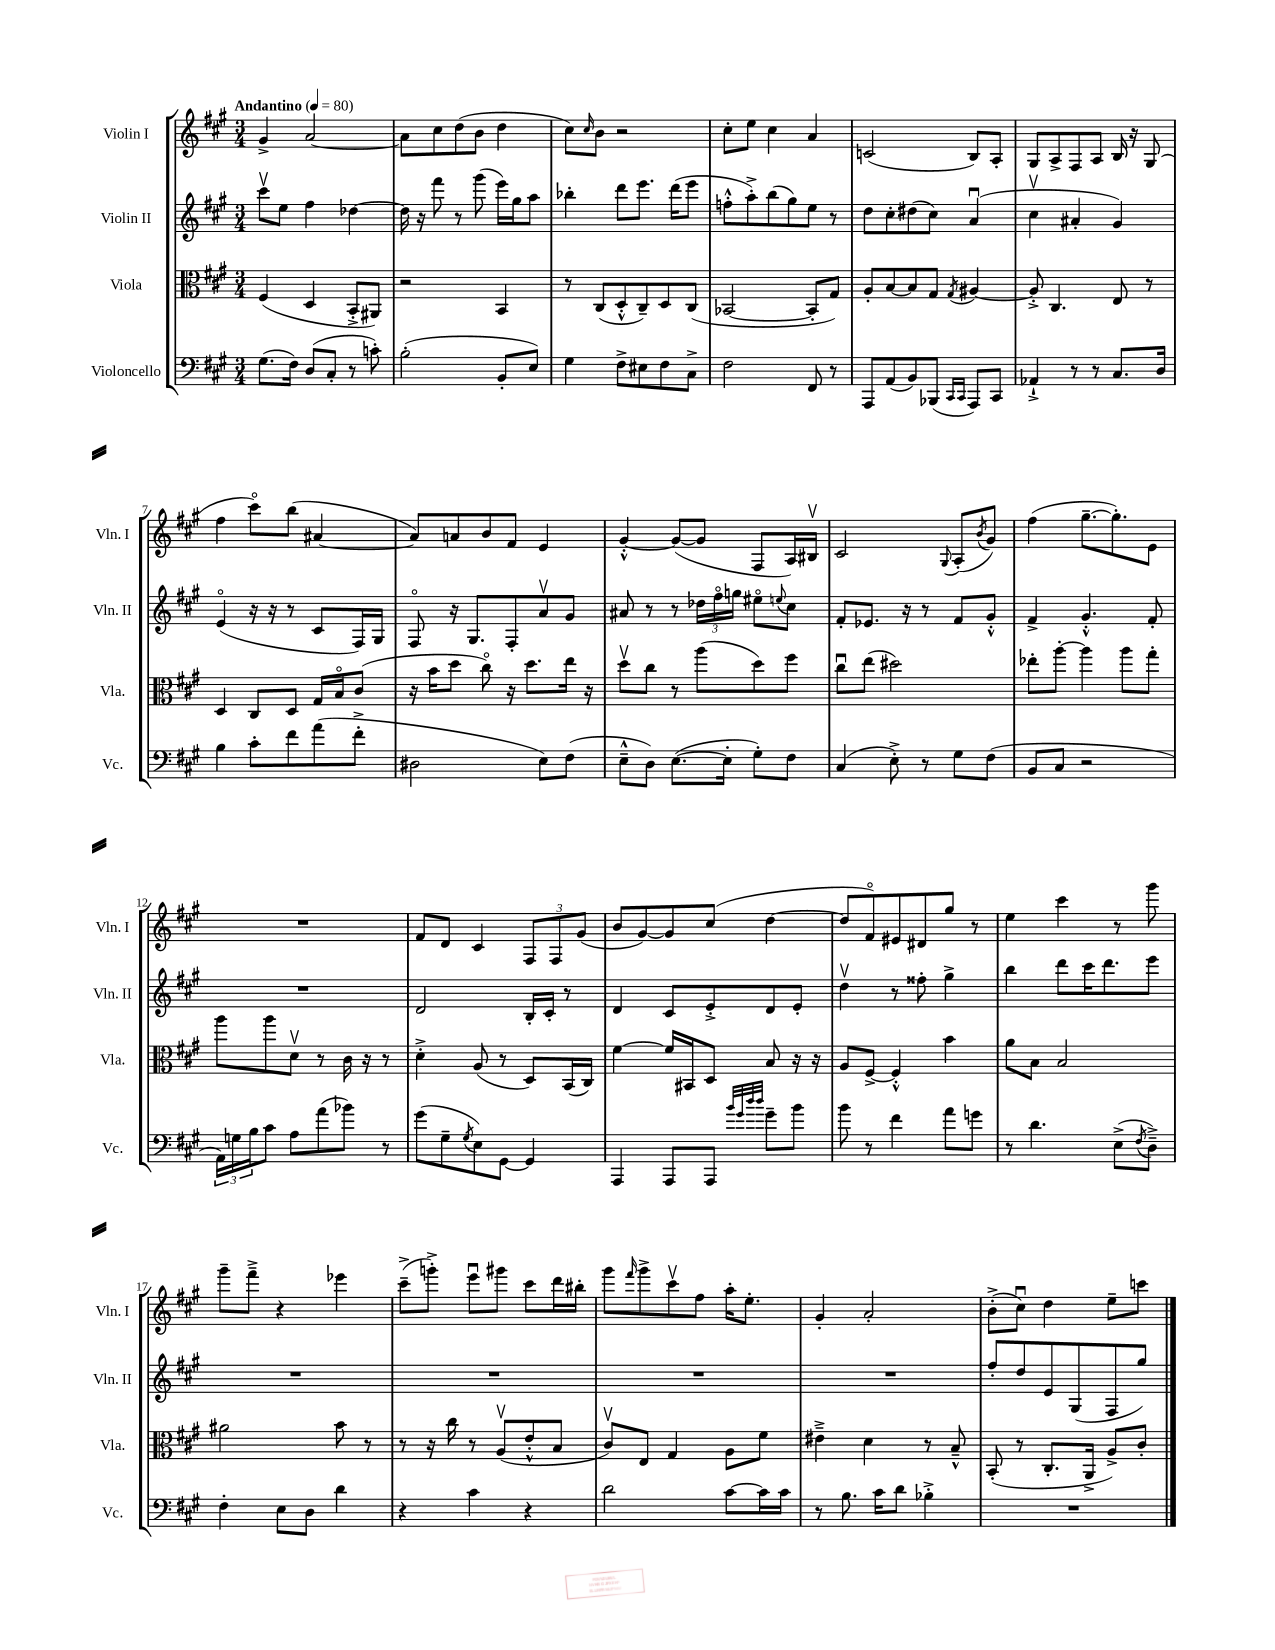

**kern	**kern	**kern	**kern
*part4	*part3	*part2	*part1
*staff4	*staff3	*staff2	*staff1
*I"Violoncello	*I"Viola	*I"Violin II	*I"Violin I
*I'Vc.	*I'Vla.	*I'Vln. II	*I'Vln. I
*clefF4	*clefC3	*clefG2	*clefG2
*k[f#c#g#]	*k[f#c#g#]	*k[f#c#g#]	*k[f#c#g#]
*M3/4	*M3/4	*M3/4	*M3/4
*MM80	*MM80	*MM80	*MM80
=1	=1	=1	=1
!	!	!	!LO:TX:a:B:t=Andantino
(8.G#\L	(4F#/	8ccc#v\L	4g#^/
.	.	8ee\J	.
16F#\Jk)	.	.	.
(8D/L	4D/	4ff#\	[2a/
8C#'/J	.	.	.
8r	8BB'^/L	[4dd-X\	.
8cn'\)	8AA#X/J)	.	.
=2	=2	=2	=2
(2B'\	2r	16dd-\]	8a\L]
.	.	16r	.
.	.	8fff#\	8cc#\
.	.	8r	(8dd\
.	.	(8ggg#\	8b\J
8BB'/L	4BB/	16eee\LL)	4dd\
.	.	16gg#\J	.
8E/J)	.	8aa\J	.
=3	=3	=3	=3
4G#\	8r	4bb-X'\	8cc#\L)
.	.	.	16qqcc#/
.	(8C#/L	.	8b\J
8F#^\L	8D'^^/	8ddd\L	2r
8E#X\	8C#~/)	8.eee\J	.
8F#\	8D/	.	.
.	.	(16ddd\KL	.
8C#^\J	(8C#/J	8eee\J	.
=4	=4	=4	=4
2F#\	[2BB-X/	8ffn'^^\L	8cc#'\L
.	.	8aa'^\)	8ee\J
.	.	(8bb\	4cc#\
.	.	8gg#\)	.
8FF#/	8BB-'/L]	8ee\J	4a/
8r	8G#/J)	8r	.
=5	=5	=5	=5
8AAA/L	8A'/L	8dd\L	(2cn/
(8AA/	[8B/	8cc#'\	.
8BB/)	8B/]	(8dd#X\	.
(8BBB-X/J	8G#/J	8cc#\J)	.
16qqCC#/LL	.	.	.
16qqCC#/JJ	8qG#/	.	.
8AAA/L)	[4A#X/	(4au/	8B/L)
8CC#/J	.	.	8A'/J
=6	=6	=6	=6
4AA-X`^/	8A#'^/]	4cc#v\	8G#/L
.	4.C#/	.	8A^/
8r	.	4a#X'/	8F#/
8r	.	.	8A/J
8.C#/L	8E/	4g#/)	16B/
.	.	.	16r
.	8r	.	(8G#/
16D/Jk	.	.	.
!!LO:LB:g=z
=7	=7	=7	=7
4B\	4D/	(4e/	4ff#\
8c#'\L	8C#/L	16r	8ccc#\L)
.	.	16r	.
8f#\	8D/J	8r	(8bb\J
(8a\	16G#/LL	8c#/L	[4a#X/
.	16B/J	.	.
8f#'^\J	(8c#/J	16F#/L)	.
.	.	16G#/JJ	.
=8	=8	=8	=8
2D#X\	16r	8F#/	8a#/L])
.	16b\KL	.	.
.	8dd\J	16r	8an/
.	.	8.G#/L	.
.	8cc#\)	.	8b/
.	16r	8F#'/	8f#/J
.	8.dd\L	.	.
8E\L)	.	8av/	4e/
(8F#\J	16ee\Jk	8g#/J	.
.	16r	.	.
=9	=9	=9	=9
8E~^^\L	8ddv\L	8a#X/	[4g#'^^/
8D\J)	8cc#\J	8r	.
([8.E\L	8r	8r	(8g#/L_
.	(8aa\L	24dd-X\LL	8g#/J]
.	.	24ff#\	.
16E'\Jk]	.	.	.
.	.	24ggn\JJ	.
8G#'\L)	8dd\)	8ee#X\L	8F#/L
.	.	8qqeen/	.
8F#\J	8ff#\J	8cc#\J	16A/L)
.	.	.	16B#Xv/JJ
=10	=10	=10	=10
(4C#/	8cc#u\L	8f#'/L	2c#/
.	(8ee\J	8.e-X/J	.
8E'^\)	2dd#X\)	.	.
.	.	16r	.
8r	.	8r	.
.	.	.	8qqG#/
8G#\L	.	8f#/L	(8A'/L
.	.	.	8qb/
(8F#\J	.	8g#'^^/J	8g#/J)
=11	=11	=11	=11
8BB/L	8ee-X'\L	4f#^/	(4ff#\
8C#/J	[8aa'\J	.	.
2r	4aa\]	4.g#'^^/	[8.gg#~\L
.	.	.	8.gg#'\])
.	8aa\L	.	.
.	8gg#'\J	8f#'/	8e\J
!!LO:LB:g=z
=12	=12	=12	=12
24AA\LL)	8aa\L	2.r	2.r
24Gn\	.	.	.
24B\J	.	.	.
8c#\J	8aa\	.	.
8A\L	8dv\J	.	.
(8a\	8r	.	.
8b-X\J)	16c#\	.	.
.	16r	.	.
8r	8r	.	.
=13	=13	=13	=13
(8g#\L	4d'^\	2d/	8f#/L
8G#~\	.	.	8d/J
8qG#/	.	.	.
8E\)	(8A/	.	4c#/
[8GG#\J	8r	.	.
4GG#/]	8D/L)	16B'/LL	12F#/L
.	.	16c#'/JJ	.
.	.	.	12F#/
.	(16BB/L	8r	.
.	.	.	(12g#/J
.	16C#/JJ)	.	.
=14	=14	=14	=14
4AAA/	[4f#\	4d/	8b/L
.	.	.	[8g#/)
8AAA/L	16f#/LL]	8c#/L	8g#/]
.	16BB#X/J	.	.
8AAA/J	8D/J	8e'^/	(8cc#/J
32qqb/LLL	.	.	.
32qqg#/	.	.	.
32qqdd/	.	.	.
32qqdd/JJJ	.	.	.
8g#~\L	8B/	8d/	[4dd\
8b\J	16r	8e'/J	.
.	16r	.	.
=15	=15	=15	=15
8b\	8A/L	4ddv\	8dd/L]
8r	[8F#^/J	.	8f#/)
4f#\	4F#'^^/]	8r	8e#X/
.	.	8ff##X'\	8d#X/
8a\L	4b\	4gg#^\	8gg#/J
8gn\J	.	.	8r
=16	=16	=16	=16
8r	8a\L	4bb\	4ee\
4.d\	8B\J	.	.
.	2B/	8ddd\L	4ccc#\
.	.	16ccc#\K	.
.	.	8.ddd\	.
(8E^\L	.	.	8r
8qF#/	.	.	.
8D~^\J)	.	8eee\J	8ggg#\
!!LO:LB:g=z
=17	=17	=17	=17
4F#'\	2a#X\	2.r	8ggg#~\L
.	.	.	8fff#~^\J
8E\L	.	.	4r
8D\J	.	.	.
4d\	8b\	.	4eee-X\
.	8r	.	.
=18	=18	=18	=18
4r	8r	2.r	(8ccc#~^\L
.	16r	.	8gggn'^\J)
.	16cc#\	.	.
4c#\	8r	.	8eeeu\L
.	(8Av/L	.	8ggg#X\J
4r	8e'^^/	.	8ccc#\L
.	8B/J	.	16ddd\L
.	.	.	16bb#X'\JJ
=19	=19	=19	=19
2d\	8c#v/L)	2.r	8ggg#\L
.	.	.	16qqfff#/
.	8E/J	.	8ggg#^\
.	4G#/	.	8ccc#v\
.	.	.	8ff#\J
[8c#\L	8A\L	.	16aa'\KL
.	.	.	8.ee'\J
16c#\L]	8f#\J	.	.
16c#\JJ	.	.	.
=20	=20	=20	=20
8r	4e#X~^\	2.r	4g#'/
8.B\	.	.	.
.	4d\	.	2a'/
16c#\KL	.	.	.
8d\J	.	.	.
4B-X'^\	8r	.	.
.	8B~^^/	.	.
=21	=21	=21	=21
2.r	(8BB'/	8ff#'/L	(8b'^\L
.	8r	8dd/	8cc#u\J)
.	8.C#'/L	8e/	4dd\
.	.	(8G#/	.
.	16AA^/Jk	.	.
.	8A^/L)	8F#/	8ee~\L
.	8c#'/J	8gg#/J)	8cccn\J
==	==	==	==
*-	*-	*-	*-
